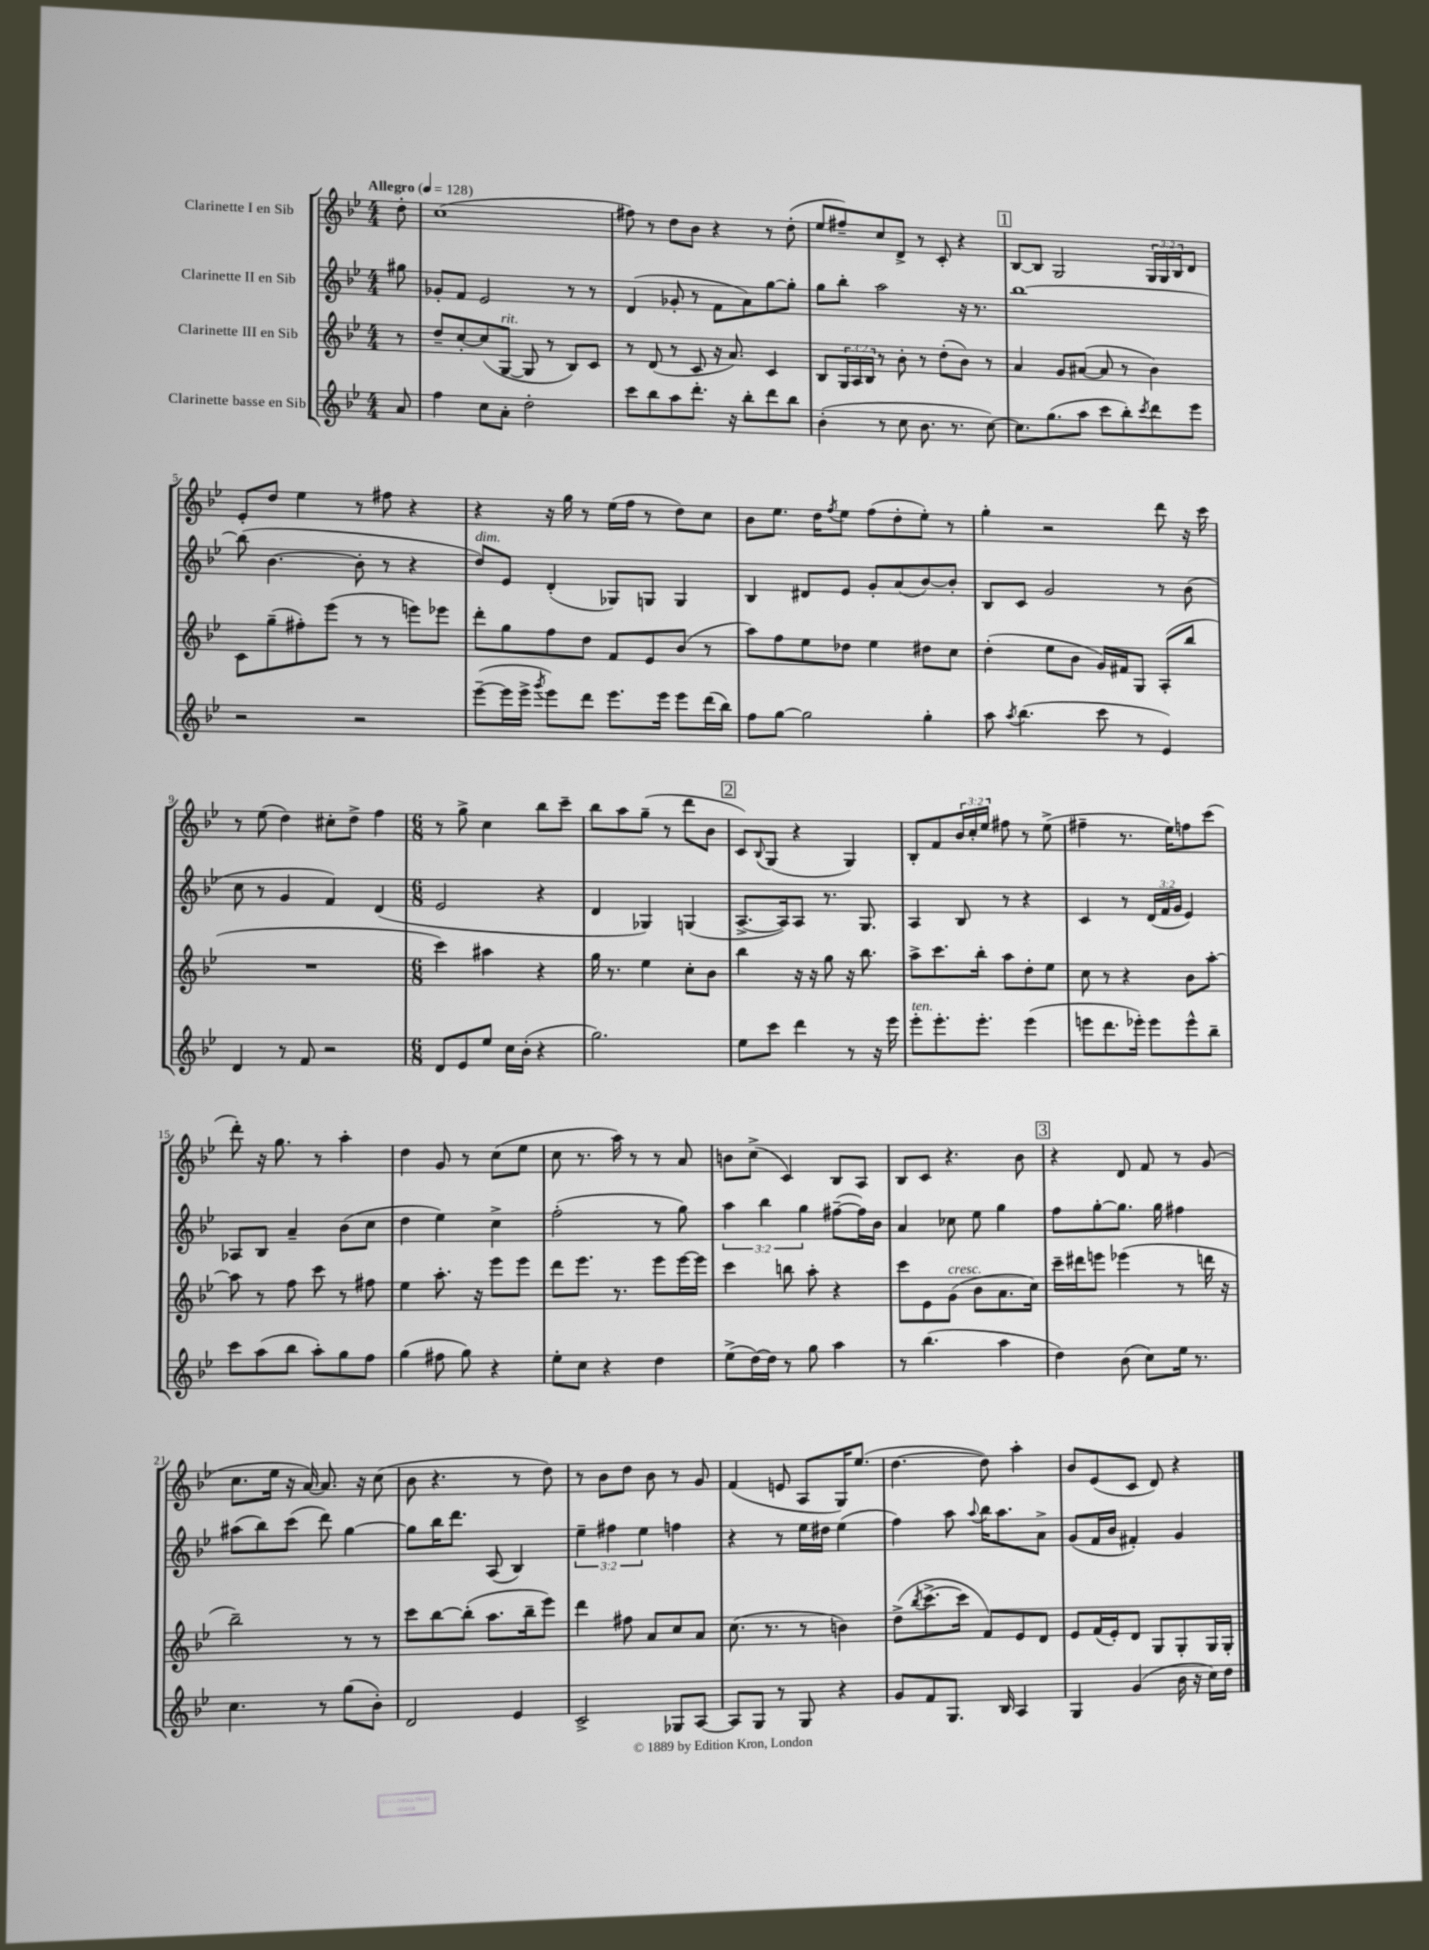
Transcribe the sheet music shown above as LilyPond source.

<<
\new StaffGroup <<
\new Staff = "s0" \with { instrumentName = "Clarinette I en Sib" } {
    \clef treble \key bes \major \numericTimeSignature \time 4/4 \override Staff.TupletNumber.text = #tuplet-number::calc-fraction-text \partial 8 \tempo "Allegro" 4 = 128
    d''8-. |
    c''1( |
    fis''8) r8 d''8 bes'8 r4 r8 d''8-.( |
    ees''8 fis''8--) c''8 d'8-> r8 c'8-. r4 |
    \mark \markup { \box "1" } bes8~ bes8 g2 \tuplet 3/2 { g16 g16 bes16 } d'8 |
    ees'8-. d''8 ees''4 r8 fis''8 r4 |
    r4 r16 g''16 r8 ees''16( f''16 r8 d''8) c''8 |
    bes'8 ees''8. d''16 \acciaccatura { f''8 } ees''8 f''8( d''8-. ees''8-.) r8 |
    g''4-. r2 d'''8 r16 c'''16 |
    r8 ees''8( d''4) cis''8-. d''8-> f''4 |
    \numericTimeSignature \time 6/8 r8 g''8-> c''4 bes''8 c'''8-- |
    bes''8 a''8 g''8--( r8 d'''8 bes'8 |
    \mark \markup { \box "2" } c'8) \appoggiatura { bes8 } g8( r4 g4) |
    bes8-. f'8 \tuplet 3/2 { bes'16 c''16-. ees''16 } fis''8 r8 ees''8->( |
    fis''4-- r8. ees''16) f''8 c'''8( |
    d'''8-.) r16 g''8. r8 a''4-. |
    d''4 g'8 r8 c''8( ees''8 |
    c''8 r8. a''16) r8 r8 a'8 |
    b'8 c''8->( c'4) bes8 a8 |
    bes8 c'8 r4. bes'8 |
    \mark \markup { \box "3" } r4 d'8 f'8 r8 g'8( |
    c''8. ees''16 r16 a'16~) a'8. r16 c''8( |
    bes'8 r4. r8 d''8) |
    r8 bes'8 d''8 bes'8 r8 g'8 |
    f'4( e'8 a8 g16) ees''8.( |
    d''4.~ d''8) a''4-. |
    bes'8 ees'8( c'8 d'8) r4 \bar "|." |
}
\new Staff = "s1" \with { instrumentName = "Clarinette II en Sib" } {
    \clef treble \key bes \major \numericTimeSignature \time 4/4 \override Staff.TupletNumber.text = #tuplet-number::calc-fraction-text \partial 8
    gis''8 |
    ges'8-. f'8 ees'2 r8 r8 |
    d'4( ges'8-. r8 f'8 a'8) g''8~ g''8-. |
    g''8 bes''8-. a''2 r16 r8. |
    \mark \markup { \box "1" } bes''1~ |
    bes''8( bes'4.~ bes'8-. r8 r4 |
    d''8^\markup { \italic "dim." }) ees'8 d'4-.( ges8) g8 g4 |
    bes4 dis'8 ees'8 g'8-. a'8( bes'8~) bes'8-. |
    bes8 c'8 g'2 r8 bes'8( |
    c''8 r8 g'4 f'4) d'4( |
    \numericTimeSignature \time 6/8 ees'2 r4 |
    d'4 ges4) g4( |
    \mark \markup { \box "2" } a8.~-> a16) a8 r8. g8. |
    a4 bes8 r8 r4 |
    c'4 r8 \tuplet 3/2 { d'16( f'16 g'16 } ees'4) |
    aes8 bes8 a'4-- bes'8( c''8 |
    d''4 ees''4) c''4-> |
    f''2-.( r8 g''8) |
    \tuplet 3/2 { a''4 bes''4 g''4 } fis''8~--( fis''16) bes'16 |
    a'4 ces''8 ees''8 g''4 |
    \mark \markup { \box "3" } f''8 g''8~-. g''8. g''16 fis''4 |
    ais''8( bes''8) c'''8( d'''8) g''4~ |
    g''8 bes''16 d'''8. a8( bes4) |
    \tuplet 3/2 { ees''4-- fis''4 ees''4 } f''4 |
    r4 r8 ees''16 dis''16 ees''4( |
    f''4) a''8 \appoggiatura { a''8 } bes''16 a''8. a'8-> |
    g'8( f'16 bes'16 fis'4-.) g'4 \bar "|." |
}
\new Staff = "s2" \with { instrumentName = "Clarinette III en Sib" } {
    \clef treble \key bes \major \numericTimeSignature \time 4/4 \override Staff.TupletNumber.text = #tuplet-number::calc-fraction-text \partial 8
    r8 |
    d''8-- c''8~-. c''8( g8~^\markup { \italic "rit." } g8 r8 bes8) c'8 |
    r8 d'8( r8 c'8 r16 a'8.) c'4 |
    bes8 \tuplet 3/2 { g16 a16 bes16 } r8 bes'8-. r8 d''8-.( bes'8) r8 |
    \mark \markup { \box "1" } a'4 g'8 ais'8~( ais'8 r8 bes'4) |
    c'8 g''8--( fis''8-.) ees'''8( r8 r8 e'''8) ees'''8 |
    d'''8-. g''8 f''8 d''8 f'8 ees'8 bes'8( r8 |
    a''8) f''8 ees''8 des''8 ees''4 dis''8 c''8 |
    d''4-.( ees''8 bes'8 g'16) fis'16 g8 a8-.( bes''8 |
    R1 |
    \numericTimeSignature \time 6/8 c'''4) ais''4 r4 |
    g''16 r8. ees''4 c''8-. bes'8 |
    \mark \markup { \box "2" } bes''4 r16 r16 g''8 r16 bes''8. |
    a''8-> c'''8. bes''16-. a''8 d''8-. ees''8 |
    c''8 r8 r4 bes'8 a''8~-. |
    a''8 r8 f''8 c'''8 r8 fis''8 |
    ees''4 a''8.-. r16 ees'''8 ees'''8 |
    d'''8 ees'''8. r8. ees'''8 ees'''16~ ees'''16 |
    c'''4 b''8 a''8-. r4 |
    c'''8 ees'8 g'8^\markup { \italic "cresc." }( bes'8 a'8. c''16) |
    \mark \markup { \box "3" } c'''16-- dis'''16 e'''8 ees'''4( r8 d'''16 r16 |
    bes''2--) r8 r8 |
    c'''8 bes''8~ bes''8-.( a''8. bes''16-- ees'''8) |
    d'''4 fis''8 a'8 c''8 a'8 |
    c''8.( r8. r8 b'4) |
    d''8->( \acciaccatura { bes''8 } c'''8.~-> c'''16 f'8) ees'8 d'8 |
    ees'8 f'16( ees'16-.) d'8 g8 g8-. g16 g16-. \bar "|." |
}
\new Staff = "s3" \with { instrumentName = "Clarinette basse en Sib" } {
    \clef treble \key bes \major \numericTimeSignature \time 4/4 \partial 8
    a'8 |
    f''4 c''8 a'8-. d''2-. |
    c'''8 bes''8 a''8 d'''8.-. r16 bes''8-. d'''8 bes''8 |
    bes'4-.( r8 c''8 bes'8. r8. c''8~) |
    \mark \markup { \box "1" } c''8. g''8.( a''8 c'''8 bes''8-.) \acciaccatura { c'''8 } d'''8 ees'''8 |
    r2 r2 |
    ees'''8~--( ees'''16 ees'''16-> \acciaccatura { g'''8 } ees'''8) d'''8 ees'''8. ees'''16 ees'''8 d'''16( bes''16) |
    f''8 g''8~ g''2 g''4-. |
    a''8 \acciaccatura { a''8 } bes''4.( c'''8 r8 ees'4) |
    d'4 r8 f'8 r2 |
    \numericTimeSignature \time 6/8 d'8 ees'8 ees''8 c''16 bes'16-.( r4 |
    g''2.) |
    \mark \markup { \box "2" } ees''8 c'''8 d'''4 r8 r16 ees'''16 |
    ees'''8-.^\markup { \italic "ten." } ees'''8.-. ees'''8.-. ees'''4( |
    e'''8 d'''8. ees'''16-.) ees'''8 ees'''8-^ bes''8-- |
    c'''8 a''8( bes''8 a''8-.) g''8 f''8 |
    g''4( fis''8 g''8) r4 |
    ees''8-. c''8 r4 d''4 |
    ees''8->( d''16~) d''16 r8 g''8 a''4 |
    r8 bes''4.( a''4 |
    \mark \markup { \box "3" } d''4) bes'8( c''8) ees''16 r8. |
    c''4. r8 g''8( bes'8-.) |
    d'2 ees'4 |
    c'2-> ges8 a8~ |
    a8 g8 r8 g8 r4 |
    g'8 f'8 g8. bes16 a4 |
    g4 g'4( bes'16 r16 c''16) d''16 \bar "|." |
}
>>
>>
